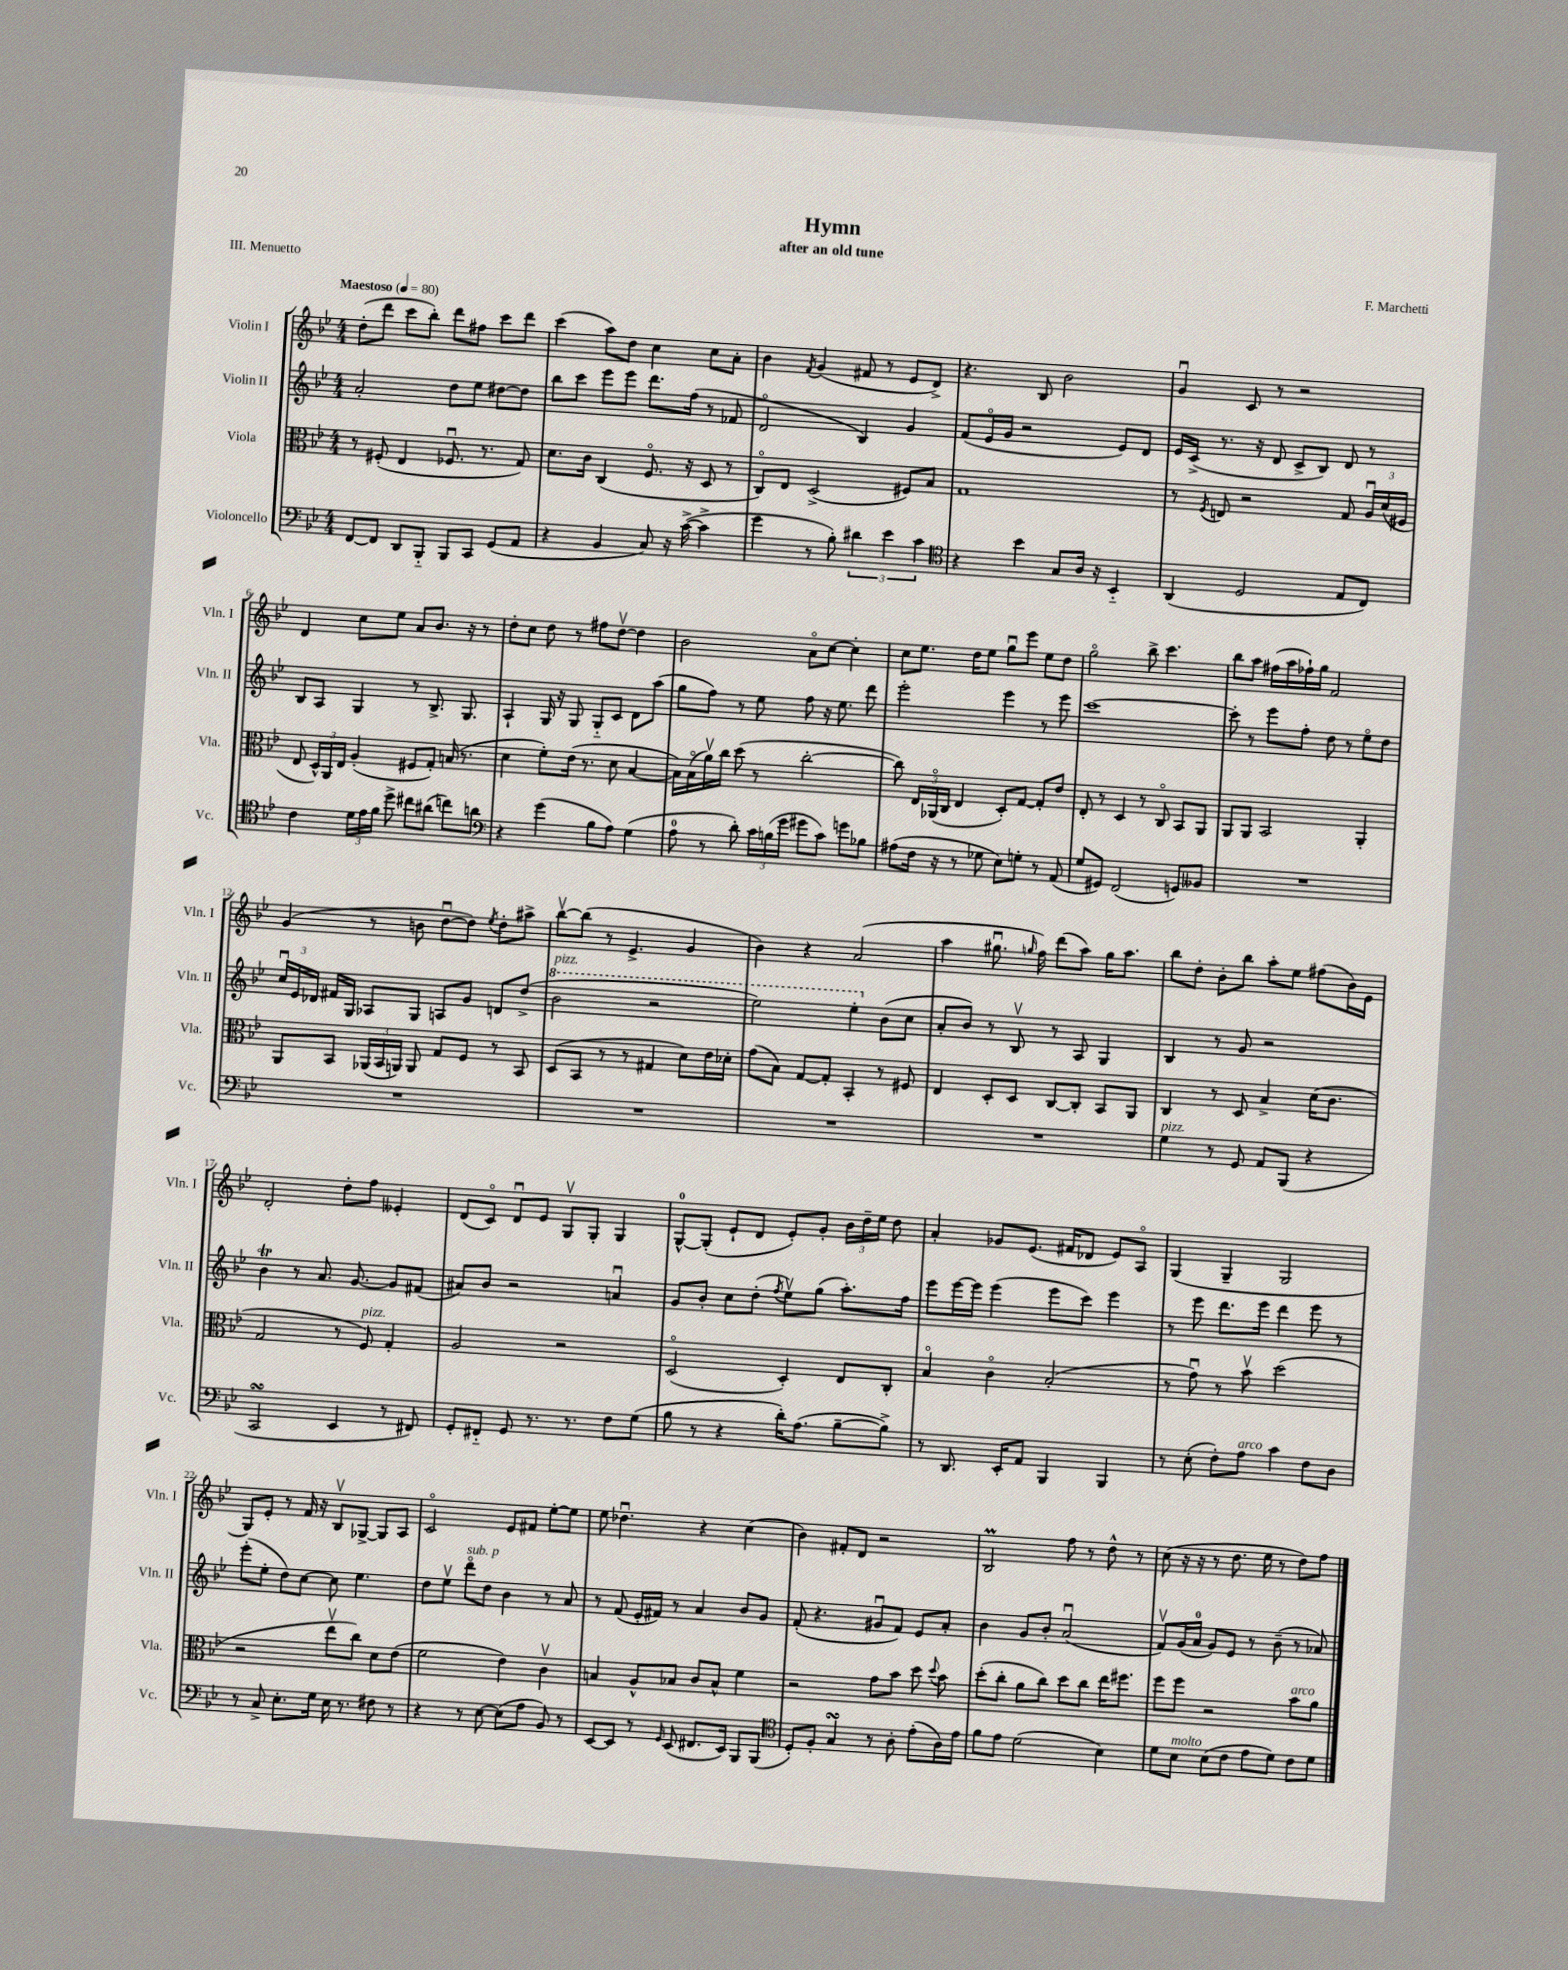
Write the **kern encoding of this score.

**kern	**kern	**kern	**kern
*staff4	*staff3	*staff2	*staff1
*clefF4	*clefC3	*clefG2	*clefG2
*k[b-e-]	*k[b-e-]	*k[b-e-]	*k[b-e-]
*M4/4	*M4/4	*M4/4	*M4/4
*MM80	*MM80	*MM80	*MM80
[8FF/L	8r	2a'/	(8dd'\L
8FF/]J	(8F#'/	.	8ddd\J
8DD/L	4E-/	.	8ccc\L
8BBB-'~/J	.	.	8bb-'\J)
8BBB-/L	8.F-u/	8dd\L	8ddd\L
8CC/J	.	8ee-\J	8ff#\J
.	8.r	.	.
(8GG/L	.	[8dd#\L	8ccc\L
8AA/J	8G/)	8dd#\]J	8ddd\J
=	=	=	=
4r	8.d\L	8bb-\L	(4ccc\
.	.	8ccc\J	.
.	16c\Jk	.	.
4BB-/	(4C/	8eee-\L	8aa\L)
.	.	8eee-\J	8dd\J
8C/)	8.Fo/	8.ddd\L	4cc\
16r	.	.	.
([16c^\	16r	(16ff\Jk	.
4c^\]	8D/	8r	8cc\L
.	8r	8f-/	8a'\J
=	=	=	=
4g\	8Co/L)	2do/	4b-\
.	8E-/J	.	.
.	.	.	8qf/
8r	(2D^/	.	(4g/
8B-'\)	.	.	.
6d#\	.	4B-/)	8f#/
.	.	.	8r
6e-\	.	.	.
.	8F#/L)	4g/	8e-/L
6c\	.	.	.
.	8B-/J	.	8d^/J)
=	=	=	=
*clefC4	*	*	*
4r	1G	(8f/L	4.r
.	.	16e-o/L	.
.	.	16g/JJ	.
4b-\	.	2r	.
.	.	.	8B-/
8G/L	.	.	2b-\
16A/Jk	.	.	.
16r	.	.	.
4BB-'~/	.	8e-/L)	.
.	.	8d/J	.
=	=	=	=
(4AA/	8r	16e-/LL	4gu/
.	.	(16c^/JJ	.
.	8qF/	.	.
.	8E/	8.r	.
2D/	2r	.	8c/
.	.	16r	.
.	.	8d/	8r
.	.	8c^/L	2r
.	.	8B-/J)	.
8E-/L	8G/	8d/	.
8C/J)	24Au/LL	8r	.
.	(24d/	.	.
.	24F#/JJ	.	.
=	=	=	=
4c\	8E-/	8B-/L	4d/
.	24D^^/LL)	8A/J	.
.	24AA/	.	.
.	24E-/JJ	.	.
24d\LL	(4A'/	4G/	8cc\L
24e-\	.	.	.
24f\JJ	.	.	.
8dd^\	.	.	8ee-\J
8cc#\L	8F#/L	8r	8a/L
(8a#\J	8G'/J)	8.B-^/	8.b-/J
8cc\L)	(16B/	.	.
.	8.r	8.G/	16r
8a\J	.	.	8r
=	=	=	=
*clefF4	*	*	*
4r	4d\	4A`/	8dd'\L
.	.	.	8cc\J
(4g\	8f'\L)	16G/	8dd\
.	.	16r	.
.	(16e-\Jk	8G/	8r
.	8.r	.	.
8B-\L	.	8G'~/L	8ff#\L
8A\J)	8d\	8c/J	[8ddv\J
(4G\	[4B-/	8d\L	4dd\]
.	.	(8aa\J	.
=	=	=	=
8A\	16B-\]LL)	8gg\L	2b-\
.	(16B-o\	.	.
8r	16av\)	8ff\J)	.
.	16cc\JJ	.	.
8d'\)	(8dd\	8r	.
24c\LL	8r	8ee-\	.
(24B\	.	.	.
24g\JJ	.	.	.
8g#\L	[2cc'\	8ff\	8ao\L
8c\J)	.	16r	[8cc\J
.	.	8.ee-\	.
8g\L	.	.	4cc'\]
8B-\J	.	8ddd\	.
=	=	=	=
(8A#\L	8cc\])	2eee-'\	8cc\L
16F\Jk	24E-/LL	.	8.ee-\J
.	(24AA-o/	.	.
16r	.	.	.
.	24C/JJ	.	.
8r	4E-/	.	.
.	.	.	16dd\LK
8G-\	.	.	8ee-\J
8E-\L)	8D'/L)	4eee-\	8ggu\L
8G'\J	[8G/J	.	8eee-\J
8r	8G'/]L	8r	8ee-\L
(8AA/	8e-/J	8eee-\	8dd\J
=	=	=	=
8G/L	8E-'/	[1ccc	2ggo\
8GG#/J)	8r	.	.
(2FF/	4D/	.	.
.	8r	.	8bb-^\
.	8Co/	.	4.ccc\
8GG/L)	8BB-/L	.	.
8BB--/J	8AA/J	.	.
=	=	=	=
1r	8AA/L	8ccc'\]	8bb-\L
.	8AA/J	8r	8aa\J
.	2BB-/	8eee-\L	(16ff#\LL
.	.	.	16aa\
.	.	8ff'\J	16ff-`\)
.	.	.	16gg\JJ
.	.	8dd\	2f/
.	.	8r	.
.	4AA'/	8ee-o\L	.
.	.	8dd\J	.
=	=	=	=
1r	8AA/L	24ccu/LL	(4g/
.	.	24e-/	.
.	.	24d-/JJ	.
.	8BB-/J	16f#/LL	.
.	.	16G/JJ	.
.	(24AA-/LL	8A-/L	8r
.	24BB-/	.	.
.	24AA/JJ)	.	.
.	8AA/	8G/J	8b\
.	8G/L	8A/L	[8ddu\L
.	8F/J	8g/J	8dd\]J)
.	.	.	8qee-/
.	8r	8d/L	8dd'\L
.	8BB-/	(8dd^/J	8aa#^\J
=	=	=	=
1r	(8D/L	2bb-\	[8bb-v\L
.	8BB-/J	.	(8bb-\]J
.	8r	.	8r
.	8r	.	4.e-^/
.	4G#/	2r	.
.	8d\L)	.	4g/
.	16e-\L	.	.
.	16d-'\JJ	.	.
=	=	=	=
1r	(8g\L	2eee-\)	4b-\)
.	8B-\J)	.	.
.	[8G/L	.	4r
.	8G'/]J	.	.
.	4BB-'/	4eee-'\	(2a/
.	8r	(8b-\L	.
.	8F#/	8cc\J	.
=	=	=	=
1r	4E-/	8a'/L	4aa\
.	.	8b-/J)	.
.	8D'/L	8r	8.gg#u\
.	8D/J	8B-v/	.
.	.	.	16qqgg/
.	.	.	16ff\)
.	[8C/L	8r	(8ddd\L
.	8C'/]J	8A/	8aa\J)
.	8BB-/L	4G/	16gg\LK
.	.	.	8.aa\J
.	8AA/J	.	.
=	=	=	=
4G\	4C/	4B-/	8bb-\L
.	.	.	8dd'\J
8r	8r	8r	8b-'\L
8GG/	8D/	8g/	8bb-\J
8AA/L	4B-^/	2r	8aa'\L
(8BBB-/J	.	.	8ee-\J
4r	(16d\LK	.	(8ff#\L
.	8.c\J	.	.
.	.	.	16b-\L)
.	.	.	16e-\JJ
=	=	=	=
2CC/	2G/	4b-\	2d'/
.	.	8r	.
.	.	8.a/	.
4EE-/	8r	.	8dd'\L
.	.	[8.g/	.
.	8F/)	.	8ff\J
8r	4G'/	8g/]L	4e--'/
8FF#/)	.	(8f#/J	.
=	=	=	=
8GG'/L	2A/	8a#/L)	(8d/L
8FF#'~/J	.	8b-/J	8co/J)
8GG/	.	2r	8du/L
8.r	.	.	8e-/J
.	2r	.	8Gv/L
8.r	.	.	.
.	.	.	8G'/J
8F\L	.	4au/	4G/
(8G\J	.	.	.
=	=	=	=
8B-\	(2Do/	8g/L	[8G^^/L
8r	.	8b-'/J	(8G'/]J
4r	.	8cc\L	8e-`/L
.	.	(8dd'\J	8d/J
.	.	8qff/	.
16d'\LK)	4D'/)	8ee-v\L)	8e-'/L)
(8.A\J	.	.	.
.	.	(8gg\J	8g'/J
[8B-~\L	8E-/L	8.aa'\L)	24b-\LL
.	.	.	24dd~\
.	.	.	24ee-\JJ
8B-^\]J)	8C'/J	.	8dd\
.	.	16ff\Jk	.
=	=	=	=
8r	4B-o/	8eee-\L	4a'/
8.DD/	.	[16eee-\L	.
.	.	16eee-\]JJ	.
.	4co\	(4eee-\	8g-/L
16EE-'/LK	.	.	.
8AA/J	.	.	(8.e-/J
4BBB-/	(2B-'/	8eee-\L	.
.	.	.	16f#/LK
.	.	8ccc\J)	8d-/J
4BBB-/	.	4eee-\	8e-/L)
.	.	.	8Ao/J
=	=	=	=
8r	8r	8r	(4G/
(8E-'\	8gu\)	8eee-\	.
8F'\L)	8r	8.ddd\L	4G~/
8A\J	8b-v\	.	.
.	.	16eee-\Jk	.
4c\	(2dd\	4ddd\	2G/
8F\L	.	8eee-\	.
8D\J	.	8r	.
=	=	=	=
8r	2r	(8eee-'\L	8G/L)
8C^/	.	8ee-'\J	8e-'/J
8.E-'\L	.	8dd\L)	8r
.	.	[8cc\J	16f/
16G\Jk	.	.	16r
16E-\	8ee-v\L	8cc\]	8B-v/L
8.r	.	.	.
.	8cc\J)	4.ee-\	[8G-^/J
8F#\	8d\L	.	8G-/]L
8r	(8e-\J	.	8A/J
=	=	=	=
4r	2f\	8dd\L	2co/
.	.	8ee-v\J	.
8r	.	8dddo\L	.
[8E-\	.	8dd\J	.
(8E-\]L	4e-\)	4b-\	8e-/L
8A\J	.	.	8f#/J
8BB-/)	4cv\	8r	[8ee-'\L
8r	.	8a/	8ee-\]J
=	=	=	=
[8EE-/L	4B/	8r	8ee-\
8EE-/]J	.	(8f/	4.dd-u\
8r	8A^^/L	16e-'/LL	.
.	.	16f#/JJ)	.
16qqGG/	.	.	.
(8EE-/	8B-/J	8r	.
8.FF#/L	8c/L	4a/	4r
.	8B-^^/J	.	.
16EE-/Jk)	.	.	.
8BBB-/L	4f\	8b-/L	(4cc\
(8BBB-/J	.	8g/J	.
=	=	=	=
*clefC4	*	*	*
8D'/L)	2r	(8f'/	4b-\)
8F'/J	.	4.r	.
4G/	.	.	8f#'/L
.	.	.	8d/J
8r	8g\L	8g#u/L	2r
8A'\	8b-\J	8f/J)	.
(8e-'\L	8dd\	8e-/L	.
.	8qqdd/	.	.
16A\L)	8b-\	8a'/J	.
16e-\JJ	.	.	.
=	=	=	=
8f\L	(8dd'\L	4b-\	2B-/
8e-\J	8cc'\J	.	.
(2d\	8a\L	8g/L	.
.	8cc\J)	8b-'/J	.
.	8dd\L	(2au/	8ff\
.	8cc\J	.	8r
4B-\)	16ee-\LK	.	8dd^^\
.	8.ff#\J	.	.
.	.	.	8r
=	=	=	=
8d\L	8ff\L	8fv/L)	(8cc\
8B-\J	8ff\J	(16g/L	16r
.	.	16a/JJ	16r
(8B-\L	2r	8g/L)	8r
8c\J	.	8e-/J	8.dd\
8e-\L	.	8r	.
.	.	.	16ee-\
8d\J)	.	(8b-~\	8r
8c\L	8b-\L	8r	8dd\L)
8d\J	8a\J	8a-/)	8ff\J
==	==	==	==
*-	*-	*-	*-
